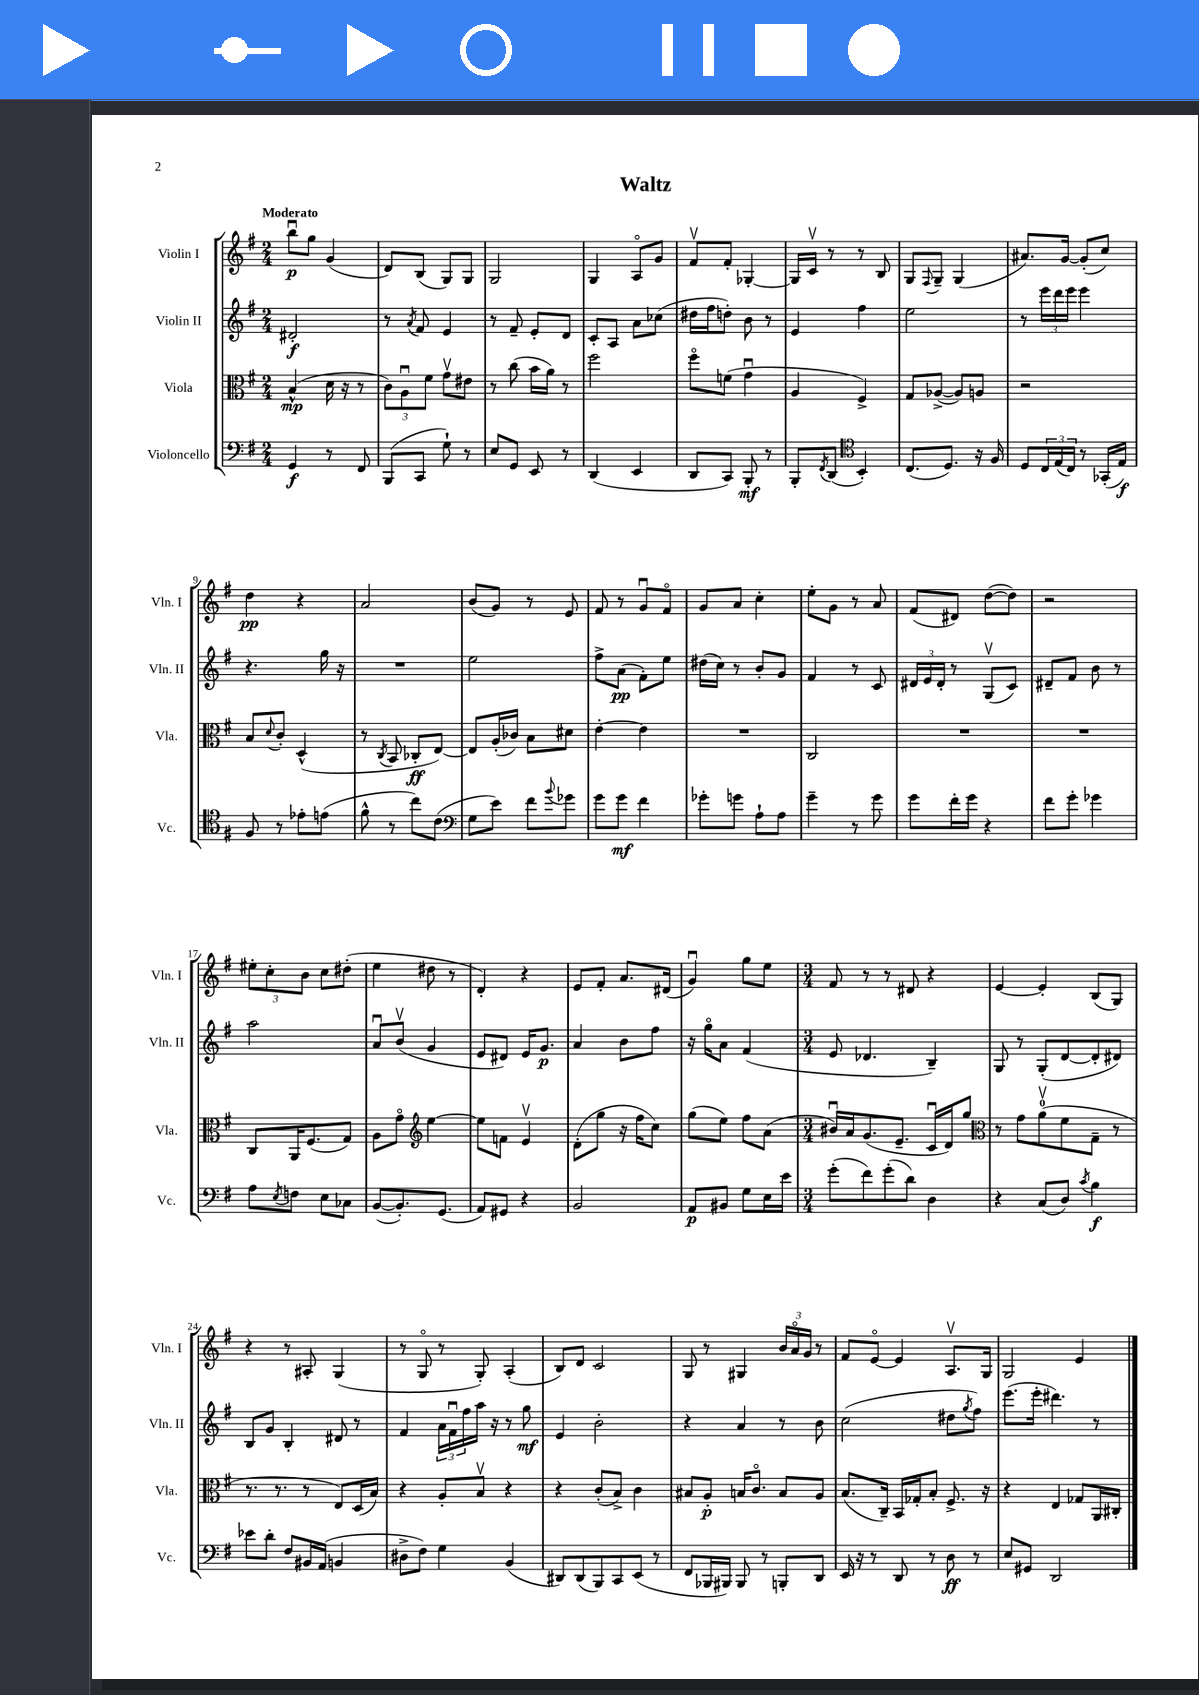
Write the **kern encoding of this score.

**kern	**dynam	**kern	**dynam	**kern	**dynam	**kern	**dynam
*part4	*part4	*part3	*part3	*part2	*part2	*part1	*part1
*staff4	*staff4	*staff3	*staff3	*staff2	*staff2	*staff1	*staff1
*I"Violoncello	*	*I"Viola	*	*I"Violin II	*	*I"Violin I	*
*I'Vc.	*	*I'Vla.	*	*I'Vln. II	*	*I'Vln. I	*
*clefF4	*	*clefC3	*	*clefG2	*	*clefG2	*
*k[f#]	*	*k[f#]	*	*k[f#]	*	*k[f#]	*
*M2/4	*	*M2/4	*	*M2/4	*	*M2/4	*
=1	=1	=1	=1	=1	=1	=1	=1
!	!	!	!	!	!	!LO:TX:a:B:t=Moderato	!
4GG/	f	(4B^^/	mp	2d#X'/	f	8bbu\L	p
.	.	.	.	.	.	8gg\J	.
8r	.	16d\	.	.	.	(4g/	.
.	.	16r	.	.	.	.	.
8FF#/	.	8r	.	.	.	.	.
=2	=2	=2	=2	=2	=2	=2	=2
(8BBB/L	.	12c\L)	.	8r	.	8d/L)	.
.	.	12Au\	.	.	.	.	.
.	.	.	.	8qa/	.	.	.
8CC/J	.	.	.	8f#/	.	(8B/J	.
.	.	12f#\J	.	.	.	.	.
8G`\)	.	8gv\L	.	4e/	.	8G/L)	.
8r	.	8e#X\J	.	.	.	8G/J	.
=3	=3	=3	=3	=3	=3	=3	=3
8E/L	.	8r	.	8r	.	2G/	.
8GG/J	.	(8cc\	.	8f#~/	.	.	.
8EE/	.	16b\LL	.	8e'/L	.	.	.
.	.	16a\JJ)	.	.	.	.	.
8r	.	8r	.	8d/J	.	.	.
=4	=4	=4	=4	=4	=4	=4	=4
(4DD/	.	2ff#\	.	8c'/L	.	4G/	.
.	.	.	.	8A/J	.	.	.
4EE/	.	.	.	8a\L	.	8A/L	.
.	.	.	.	(8cc-X\J	.	8g/J	.
=5	=5	=5	=5	=5	=5	=5	=5
8DD/L	.	8ff#\L	.	16dd#X\LL	.	8f#v/L	.
.	.	.	.	16ff#\J	.	.	.
8CC/J)	.	(8fn\J	.	8ddn'\J)	.	8f#'/J	.
8BBB'/	mf	4gu\	.	8b\	.	[4G-X'/	.
8r	.	.	.	8r	.	.	.
=6	=6	=6	=6	=6	=6	=6	=6
8BBB'/L	.	4A/	.	4e/	.	16G-/LL]	.
.	.	.	.	.	.	16cv/JJ	.
8qFF#/	.	.	.	.	.	.	.
(8DD/J	.	.	.	.	.	8r	.
*clefC4	*	*	*	*	*	*	*
4BB'/)	.	4F#^/)	.	4ff#\	.	8r	.
.	.	.	.	.	.	8B/	.
=7	=7	=7	=7	=7	=7	=7	=7
(8.C/L	.	8G/L	.	2ee\	.	8G/L	.
.	.	.	.	.	.	8qqF#/	.
.	.	([8A-X^/J	.	.	.	8G~/J	.
8.D/J)	.	.	.	.	.	.	.
.	.	8A-/L])	.	.	.	(4G/	.
16r	.	8An/J	.	.	.	.	.
16F#/	.	.	.	.	.	.	.
=8	=8	=8	=8	=8	=8	=8	=8
8D/L	.	2r	.	8r	.	8.a#X/L)	.
24C/L	.	.	.	24eee\LL	.	.	.
(24E/	.	.	.	24ddd\	.	.	.
.	.	.	.	.	.	[16g/Jk	.
24C/JJ)	.	.	.	24eee\JJ	.	.	.
8r	.	.	.	4eee\	.	(8g'/L]	.
(16GG-X'/LL	.	.	.	.	.	8cc/J)	.
16E/JJ)	f	.	.	.	.	.	.
!!LO:LB:g=z
=9	=9	=9	=9	=9	=9	=9	=9
8F#/	.	8B/L	.	4.r	.	4dd\	pp
.	.	8qqd/	.	.	.	.	.
8r	.	8c'/J	.	.	.	.	.
8e-X'\L	.	(4D^^/	.	.	.	4r	.
(8en\J	.	.	.	16gg\	.	.	.
.	.	.	.	16r	.	.	.
=10	=10	=10	=10	=10	=10	=10	=10
8f#^^\	.	8r	.	2r	.	2a/	.
.	.	8qC/	.	.	.	.	.
8r	.	8BB/	.	.	.	.	.
8cc\L)	.	8C-X'/L	ff	.	.	.	.
(8c\J	.	[8E/J)	.	.	.	.	.
=11	=11	=11	=11	=11	=11	=11	=11
*clefF4	*	*	*	*	*	*	*
8G\L	.	8E/L]	.	2ee\	.	(8b/L	.
8e\J)	.	(16A'/L	.	.	.	8g/J)	.
.	.	16c-X/JJ)	.	.	.	.	.
8f#\L	.	8B\L	.	.	.	8r	.
8qqb/	.	.	.	.	.	.	.
8g-X\J	.	8d#X\J	.	.	.	8e/	.
=12	=12	=12	=12	=12	=12	=12	=12
8g\L	.	[4e'\	.	8ff#^\L	.	8f#/	.
8g\J	mf	.	.	(8a\J	pp	8r	.
4f#\	.	4e\]	.	8f#'\L)	.	8gu/L	.
.	.	.	.	8ee\J	.	8f#/J	.
=13	=13	=13	=13	=13	=13	=13	=13
8g-X'\L	.	2r	.	(16dd#X\LL	.	8g/L	.
.	.	.	.	16cc\JJ)	.	.	.
8gn\J	.	.	.	8r	.	8a/J	.
8A`\L	.	.	.	8b'/L	.	4cc'\	.
8A\J	.	.	.	8g/J	.	.	.
=14	=14	=14	=14	=14	=14	=14	=14
4g~\	.	2C/	.	4f#/	.	8ee'\L	.
.	.	.	.	.	.	8g\J	.
8r	.	.	.	8r	.	8r	.
8g\	.	.	.	8c/	.	8a/	.
=15	=15	=15	=15	=15	=15	=15	=15
8g\L	.	2r	.	24d#X/LL	.	(8f#/L	.
.	.	.	.	24e/	.	.	.
.	.	.	.	24d#'/JJ	.	.	.
16f#'\L	.	.	.	8r	.	8d#X/J)	.
16g\JJ	.	.	.	.	.	.	.
4r	.	.	.	(8Gv/L	.	([8dd\L	.
.	.	.	.	8c/J)	.	8dd\J])	.
=16	=16	=16	=16	=16	=16	=16	=16
8f#\L	.	2r	.	8d#X~/L	.	2r	.
8g'\J	.	.	.	8f#/J	.	.	.
4g-X\	.	.	.	8b\	.	.	.
.	.	.	.	8r	.	.	.
!!LO:LB:g=z
=17	=17	=17	=17	=17	=17	=17	=17
8A\L	.	8C/L	.	2aa\	.	12ee#X'\L	.
.	.	.	.	.	.	12cc'\	.
8qE/	.	.	.	.	.	.	.
8Fn\J	.	16AA/K	.	.	.	.	.
.	.	.	.	.	.	12b\J	.
.	.	(8.F#/	.	.	.	.	.
8E\L	.	.	.	.	.	8cc\L	.
8C-X\J	.	8G/J)	.	.	.	(8dd#X'\J	.
=18	=18	=18	=18	=18	=18	=18	=18
([8BB/L	.	8A\L	.	8au/L	.	4ee\	.
8.BB'/])	.	8g\J	.	(8bv/J	.	.	.
*	*	*clefG2	*	*	*	*	*
.	.	[4ee\	.	4g/	.	8dd#X\	.
(8.GG/J	.	.	.	.	.	.	.
.	.	.	.	.	.	8r	.
=19	=19	=19	=19	=19	=19	=19	=19
8AA/L)	.	8ee\L]	.	8e/L	.	4d'/)	.
8GG#X/J	.	8fn\J	.	8d#X/J)	.	.	.
4r	.	4ev/	.	16e/KL	.	4r	.
.	.	.	.	8.g/J	p	.	.
=20	=20	=20	=20	=20	=20	=20	=20
2BB/	.	(8d'\L	.	4a/	.	8e/L	.
.	.	8gg\J	.	.	.	8f#'/J	.
.	.	16r	.	8b\L	.	8.a/L	.
.	.	16ff#\KL	.	.	.	.	.
.	.	8cc\J)	.	8ff#\J	.	.	.
.	.	.	.	.	.	(16d#X/Jk	.
=21	=21	=21	=21	=21	=21	=21	=21
8AA/L	p	(8gg\L	.	16r	.	4gu/)	.
.	.	.	.	16gg\KL	.	.	.
8BB#X/J	.	8ee\J)	.	8a\J	.	.	.
8G\L	.	8ff#\L	.	(4f#/	.	8gg\L	.
16E\L	.	(8a\J	.	.	.	8ee\J	.
16e\JJ	.	.	.	.	.	.	.
=22	=22	=22	=22	=22	=22	=22	=22
*M3/4	*	*M3/4	*	*M3/4	*	*M3/4	*
(8g'\L	.	16b#Xu/LL)	.	8e/	.	8f#/	.
.	.	16a/J	.	.	.	.	.
8f#\)	.	(8.g/	.	4.d-X/	.	8r	.
(8g'\	.	.	.	.	.	8r	.
.	.	8.e~/J	.	.	.	.	.
8d\J)	.	.	.	.	.	8d#X/	.
4D\	.	16cu/LL	.	4B~/)	.	4r	.
.	.	16d/J)	.	.	.	.	.
.	.	8gg/J	.	.	.	.	.
=23	=23	=23	=23	=23	=23	=23	=23
*	*	*clefC3	*	*	*	*	*
4r	.	8r	.	8G/	.	[4e/	.
.	.	8g\L	.	8r	.	.	.
(8C/L	.	(8av\	.	(8G'/L	.	4e'/]	.
8D/J)	.	8f#\	.	[8d/	.	.	.
8qc/	.	.	.	.	.	.	.
4B\	f	8G~\J	.	8d'/]	.	(8B/L	.
.	.	8r	.	8d#X/J)	.	8G/J)	.
!!LO:LB:g=z
=24	=24	=24	=24	=24	=24	=24	=24
8e-X\L	.	8.r	.	8B/L	.	4r	.
8d'\J	.	.	.	8g/J	.	.	.
.	.	8.r	.	.	.	.	.
8F#/L	.	.	.	4B'/	.	8r	.
16BB#X/L	.	8r	.	.	.	8A#X'/	.
(16AA/JJ	.	.	.	.	.	.	.
4BBn/	.	8E/L)	.	8d#X/	.	(4G/	.
.	.	(16D/L	.	8r	.	.	.
.	.	16B/JJ)	.	.	.	.	.
=25	=25	=25	=25	=25	=25	=25	=25
8D#X^\L	.	4r	.	4f#/	.	8r	.
8F#\J)	.	.	.	.	.	8G/	.
4G\	.	8A'/L	.	24a\LL	.	8r	.
.	.	.	.	24f#u\	.	.	.
.	.	.	.	24ff#\	.	.	.
.	.	8Bv/J	.	16aa\JJ	.	8G'/)	.
.	.	.	.	16r	.	.	.
(4BB/	.	4r	.	8r	.	(4A'/	.
.	.	.	.	8gg\	mf	.	.
=26	=26	=26	=26	=26	=26	=26	=26
8DD#X/L)	.	4r	.	4e/	.	8B/L)	.
(8DD#/	.	.	.	.	.	8d/J	.
8BBB/)	.	(8c'/L	.	2b'\	.	2c/	.
8CC/	.	8B^/J)	.	.	.	.	.
(8EE/J	.	4c\	.	.	.	.	.
8r	.	.	.	.	.	.	.
=27	=27	=27	=27	=27	=27	=27	=27
8FF#/L	.	8B#X/L	.	4r	.	8G/	.
16BBB-X/L	.	8A'/J	p	.	.	8r	.
16BBB#X/JJ)	.	.	.	.	.	.	.
8BBB#/	.	16Bn/KL	.	4a/	.	4G#X/	.
.	.	8.c/J	.	.	.	.	.
8r	.	.	.	.	.	.	.
8BBBn'/L	.	8B/L	.	8r	.	24b/LL	.
.	.	.	.	.	.	24a/	.
.	.	.	.	.	.	24g/JJ	.
8DD/J	.	8A/J	.	8b\	.	8r	.
=28	=28	=28	=28	=28	=28	=28	=28
16EE/	.	(8.B/L	.	(2cc\	.	8f#/L	.
16r	.	.	.	.	.	.	.
8r	.	.	.	.	.	[8e/J	.
.	.	16C~/Jk)	.	.	.	.	.
8DD/	.	16BB/LL	.	.	.	4e/]	.
.	.	16G-X'/J	.	.	.	.	.
8r	.	8B'/J	.	.	.	.	.
8D\	ff	8.F#^/	.	8dd#X\L	.	8.Av/L	.
.	.	.	.	8qgg/	.	.	.
8r	.	.	.	8ff#\J)	.	.	.
.	.	16r	.	.	.	16G/Jk	.
=29	=29	=29	=29	=29	=29	=29	=29
8E/L	.	4r	.	(8.eee\L	.	2G/	.
8GG#X/J	.	.	.	.	.	.	.
.	.	.	.	16eee'\Jk	.	.	.
2DD/	.	4E/	.	4.ddd#X\)	.	.	.
.	.	8G-X/L	.	.	.	4e/	.
.	.	16AA/L	.	8r	.	.	.
.	.	16C#X'/JJ	.	.	.	.	.
==	==	==	==	==	==	==	==
*-	*-	*-	*-	*-	*-	*-	*-
